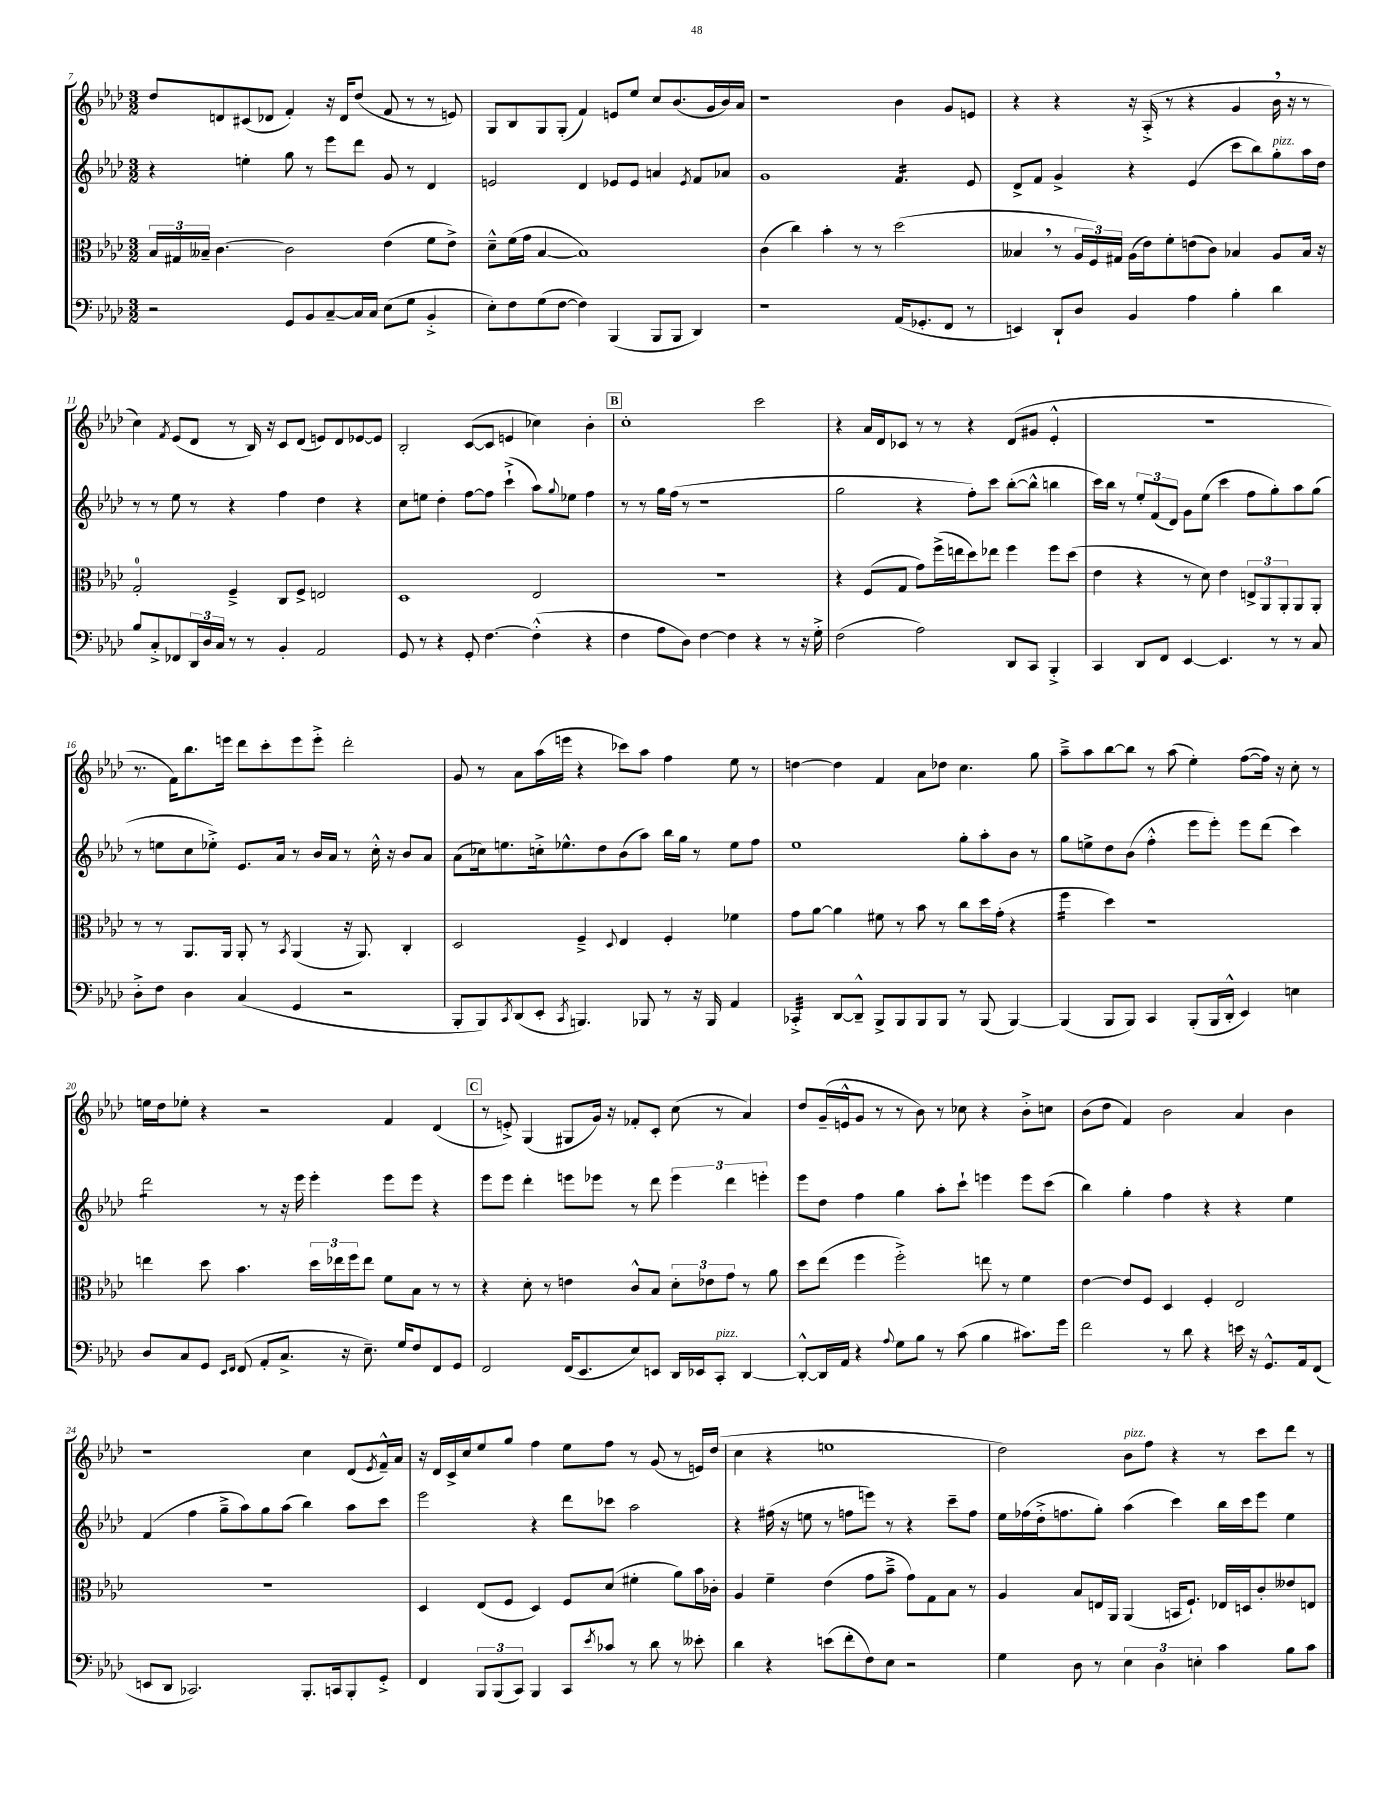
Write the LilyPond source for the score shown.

<<
\new StaffGroup <<
\new Staff = "s0" {
    \clef treble \key aes \major \numericTimeSignature \time 3/2
    des''8 d'8 cis'8( des'8 f'4-.) r16 des'16 des''8( f'8 r8 r8 e'8) |
    g8 bes8 g8 g8-.( f'4) e'8 ees''8 c''8 bes'8.( g'16 bes'16) aes'16 |
    r1 bes'4 g'8 e'8 |
    r4 r4 r16 aes16-.->( r8 r4 g'4 bes'16 \breathe r16 r8 |
    c''4) \acciaccatura { f'8 } ees'8( des'8 r8 bes16) r16 c'8 des'8( e'8) des'8 ees'8~ ees'8 |
    bes2-. c'8~( c'8 e'4 ces''4) bes'4-. |
    \mark \markup { \box "B" } c''1-. c'''2 |
    r4 aes'16 des'16 ces'8 r8 r8 r4 des'8( gis'8 ees'4-.-^ |
    R1. |
    r8. f'16) bes''8. e'''16 des'''8 c'''8-. e'''8 e'''8-.-> des'''2-. |
    g'8 r8 aes'8 aes''16( e'''16 r4 ces'''8) aes''8 f''4 ees''8 r8 |
    d''4~ d''4 f'4 aes'8 des''8 c''4. g''8 |
    aes''8---> aes''8 bes''8~ bes''8 r8 aes''8( ees''4-.) f''8~( f''16) r16 c''8-. r8 |
    e''16 des''16 ees''8-. r4 r2 f'4 des'4( |
    \mark \markup { \box "C" } r8 e'8-.->) g4( gis8 g'16) r16 fes'8-. c'8-. c''8( r8 aes'4) |
    des''8 g'16--( e'16-^ g'8 r8 r8 bes'8) r8 ces''8 r4 bes'8-.-> c''8 |
    bes'8( des''8 f'4) bes'2 aes'4 bes'4 |
    r1 c''4 des'8( \acciaccatura { ees'8 } f'16---^) aes'16 |
    r16 des'16 c'16-> c''16 ees''8 g''8 f''4 ees''8 f''8 r8 g'8( r8 e'16) des''16( |
    c''4 r4 e''1 |
    des''2) bes'8^\markup { \italic "pizz." } f''8 r4 r8 c'''8 des'''8 r8 \bar "|." |
}
\new Staff = "s1" {
    \clef treble \key aes \major \numericTimeSignature \time 3/2
    r4 e''4-. g''8 r8 ees'''8 des'''8 g'8 r8 des'4 |
    e'2 des'4 ees'8 ees'8 a'4 \acciaccatura { ees'8 } f'8 aes'8 |
    g'1 f'4.:16 ees'8 |
    des'8-> f'8 g'4-> r4 ees'4( c'''8 bes''8) g''8-.^\markup { \italic "pizz." } aes''16 des''16 |
    r8 r8 ees''8 r8 r4 f''4 des''4 r4 |
    c''8 e''8 des''4-. f''8~ f''8 c'''4-!->( aes''8) \appoggiatura { g''8 } ees''8 f''4 |
    \mark \markup { \box "B" } r8 r8 g''16 f''16( r8 r1 |
    g''2 r4 f''8-.) c'''8 bes''8~-.( bes''8-^ b''4 |
    c'''16) bes''16 r8 \tuplet 3/2 { ees''8-. f'8( des'8) } g'8 ees''8( c'''4 f''8 g''8-.) aes''8 g''8( |
    r8 e''8 c''8 ees''8-.->) ees'8. aes'16 r8 bes'16 aes'16 r8 c''16-.-^ r16 bes'8 aes'8 |
    aes'8( ces''16) e''8. c''16-.-> ees''8.-^ des''8 bes'8( aes''8) bes''16 g''16 r8 ees''8 f''8 |
    ees''1 g''8-. aes''8-. bes'8 r8 |
    g''8 e''8-> des''8 bes'8( f''4-.-^ ees'''8 ees'''8-.) ees'''8 des'''8( c'''4) |
    des'''2:8 r8 r16 ees'''16 ees'''4-. ees'''8 ees'''8 r4 |
    \mark \markup { \box "C" } ees'''8 ees'''8 des'''4-. e'''8 ees'''8 r8 des'''8 \tuplet 3/2 { ees'''4 des'''4 e'''4-. } |
    ees'''8 des''8 f''4 g''4 aes''8-. c'''8-! e'''4 e'''8 c'''8( |
    bes''4) g''4-. f''4 r4 r4 ees''4 |
    f'4( f''4 g''8---> aes''8) g''8 aes''8( bes''4) aes''8 c'''8 |
    ees'''2 r4 des'''8 ces'''8 aes''2 |
    r4 fis''16( r16 e''8 r8 f''8 e'''8) r8 r4 c'''8-- f''8 |
    ees''16 fes''16( des''16-.-> f''8. g''8-.) aes''4( c'''4) bes''16 c'''16 ees'''8 ees''4 \bar "|." |
}
\new Staff = "s2" {
    \clef alto \key aes \major \numericTimeSignature \time 3/2
    \tuplet 3/2 { bes16 gis16 beses16-- } c'4.~ c'2 ees'4( f'8 ees'8->) |
    des'8---^ f'16( g'16 bes4~ bes1) |
    c'4( c''4) bes'4-. r8 r8 des''2( |
    beses4 \breathe r8 \tuplet 3/2 { aes16 f16) gis16 } aes16( ees'16) f'8-. e'8( c'8) bes4 aes8 bes16 r16 |
    g2-0-. f4---> c8 f8-> e2 |
    des1 ees2 |
    \mark \markup { \box "B" } R1. |
    r4 f8( g8 g'8) f''16->( e''16 des''8) ees''8 f''4 f''8 des''8( |
    ees'4 r4 r8 des'8) ees'4 \tuplet 3/2 { e8-> aes,8 aes,8-. } aes,8 aes,8-. |
    r8 r8 aes,8. aes,16 aes,8-. r8 \acciaccatura { bes,8 } aes,4( r16 aes,8.) c4-. |
    des2 f4---> \appoggiatura { des8 } ees4 f4-. fes'4 |
    g'8 aes'8~ aes'4 fis'8 r8 bes'8 r8 c''8 des''16 g'16-.( r4 |
    f''4:16 des''4) r1 |
    e''4 des''8 bes'4. \tuplet 3/2 { des''16 ees''16 f''16 } ees''8 f'8 bes8 r8 r8 |
    \mark \markup { \box "C" } r4 des'8-. r8 e'4 c'8-^ bes8 \tuplet 3/2 { des'8-. ees'8 g'8 } r8 aes'8 |
    des''8 ees''8( f''4 f''2-.->) e''8 r8 f'4 |
    ees'4~ ees'8 f8 des4 f4-. ees2 |
    R1. |
    des4 ees8( f8 des4) f8 des'8( fis'4-. aes'8) bes'16 ces'16-. |
    aes4 f'4-- ees'4( g'8 bes'8---> g'8) g8 bes8 r8 |
    aes4 bes8 e16 aes,16 aes,4( b,16 f8.-!) ees16 d16 c'8-. eeses'8 e8 \bar "|." |
}
\new Staff = "s3" {
    \clef bass \key aes \major \numericTimeSignature \time 3/2
    r2 g,8 bes,8 c8~-- c16 c16 ees8( g8 bes,4-.-> |
    ees8-.) f8 g8( f8~ f4) bes,,4( bes,,8 bes,,8 des,4) |
    r1 aes,16( ges,8.-. f,8 r8 |
    e,4) des,8-! des8 bes,4 aes4 bes4-. des'4 |
    bes8 c8-.-> fes,8 \tuplet 3/2 { des,16 des16 c16 } r8 r8 bes,4-. aes,2 |
    g,8 r8 r4 g,8-. f4.~ f4-.-^( r4 |
    \mark \markup { \box "B" } f4 aes8 des8) f4~ f4 r4 r8 r16 g16-.-> |
    f2( aes2) des,8 c,8 bes,,4-.-> |
    c,4 des,8 f,8 ees,4~ ees,4. r8 r8 c8 |
    des8-.-> f8 des4 c4( g,4 r2 |
    bes,,8-. bes,,8) \acciaccatura { c,8 } des,8( ees,8-. \acciaccatura { c,8 } b,,4.) bes,,8 r8 r16 bes,,16 aes,4 |
    ces,4:32-.-> des,8~ des,8---^ bes,,8-> bes,,8 bes,,8 bes,,8 r8 bes,,8( bes,,4~) |
    bes,,4( bes,,8 bes,,8) c,4 bes,,8-.( bes,,16 des,16-.-^ ees,4) e4 |
    des8 c8 g,8 \grace { ees,16 f,16 } f,8( aes,8-. c8.-> r16 ees8.--) g16 f8 f,8 g,8 |
    \mark \markup { \box "C" } f,2 f,16( ees,8. ees8) e,8 des,16 ees,16 c,8-.^\markup { \italic "pizz." } des,4~ |
    des,8~-.-^ des,16 aes,16 r4 \appoggiatura { aes8 } g8 bes8 r8 c'8( bes4 cis'8.) g'16 |
    f'2 r8 des'8 r4 e'16 r16 g,8.-^ aes,16 f,8( |
    e,8 des,8 ces,2.) bes,,8.-. c,16 bes,,8-. g,8-.-> |
    f,4 \tuplet 3/2 { bes,,8 bes,,8( c,8) } bes,,4 c,8 \acciaccatura { ees'8 } ces'8 r8 des'8 r8 eeses'8-. |
    des'4 r4 e'8( f'8-. f8) ees8 r2 |
    g4 des8 r8 \tuplet 3/2 { ees4 des4 e4-. } c'4 bes8 c'8 \bar "|." |
}
>>
>>
\layout { \context { \Score currentBarNumber = #7 } }
